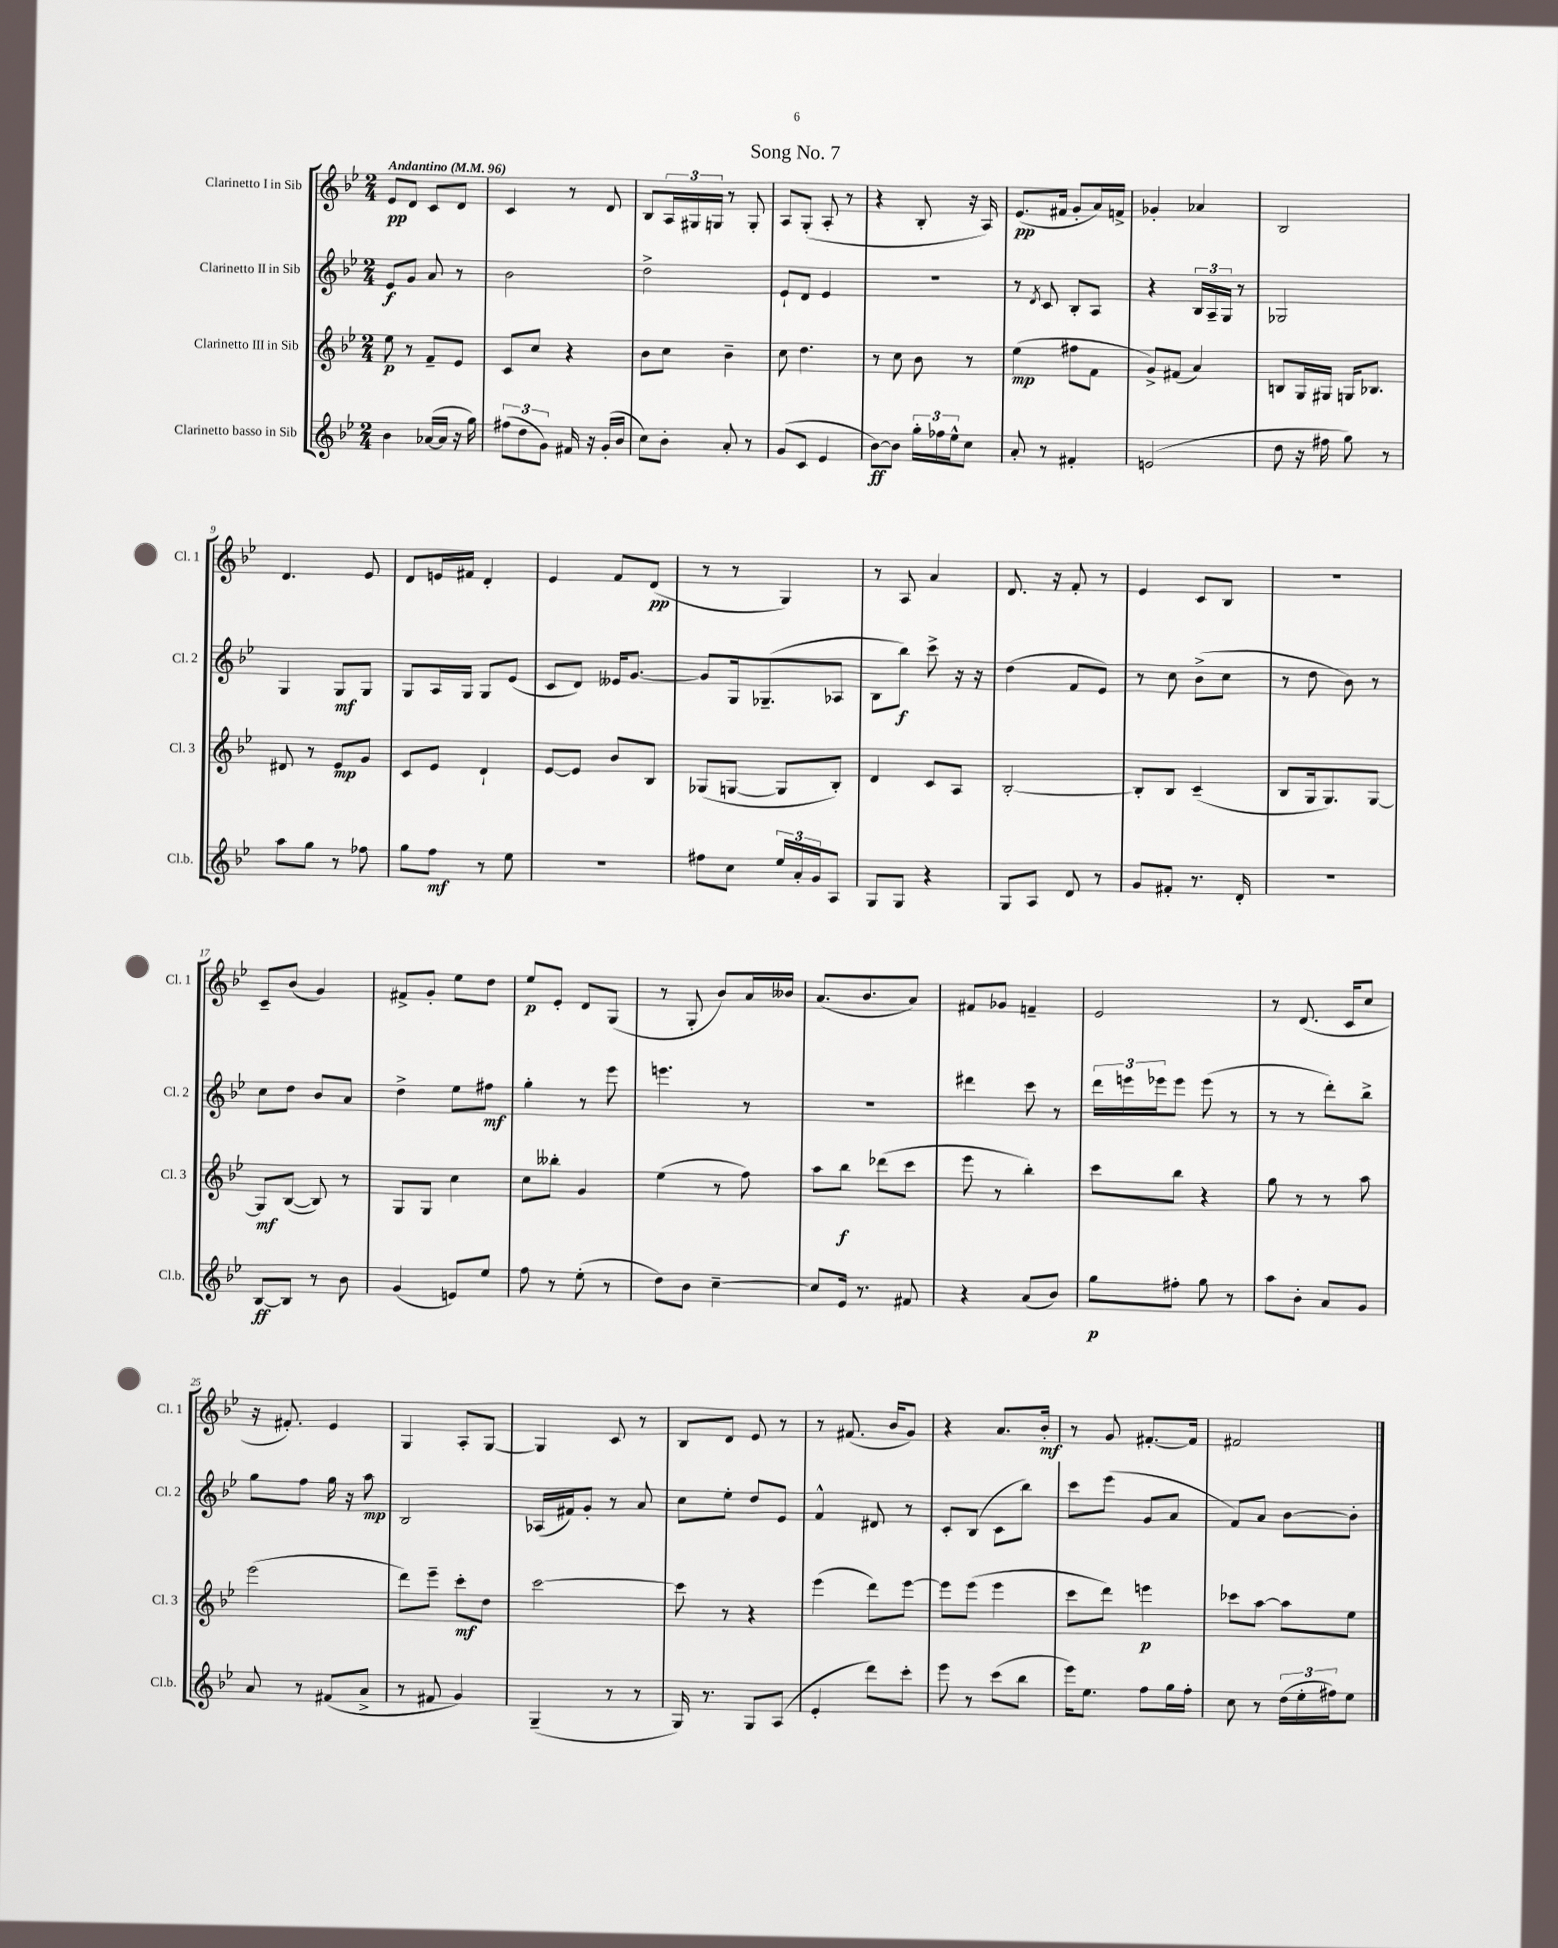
\header { title = "Song No. 7" }
<<
\new StaffGroup <<
\new Staff = "s0" \with { instrumentName = "Clarinetto I in Sib" shortInstrumentName = "Cl. 1" } {
    \clef treble \key bes \major \numericTimeSignature \time 2/4 \tempo "Andantino" 4 = 96
    ees'8\pp d'8 c'8 d'8 |
    c'4 r8 d'8 |
    bes8 \tuplet 3/2 { a16 gis16 g16 } r8 g8-. |
    a8 g8-.( a8-. r8 |
    r4 bes8-. r16 a16) |
    ees'8.\pp( fis'16 g'8-. a'16) f'16-> |
    ges'4-. aes'4 |
    bes2 |
    d'4. ees'8 |
    d'8 e'16 fis'16 d'4-. |
    ees'4 f'8 d'8\pp( |
    r8 r8 g4) |
    r8 a8 a'4 |
    d'8. r16 f'8-. r8 |
    ees'4 c'8 bes8 |
    R2 |
    c'8-- bes'8( g'4) |
    fis'8-> g'8-. ees''8 d''8 |
    ees''8\p ees'8-. d'8 g8( |
    r8 g8-. bes'8) a'16 beses'16 |
    a'8.( bes'8. a'8) |
    fis'8 ges'8 f'4-- |
    ees'2 |
    r8 d'8.( c'16 c''8 |
    r16 fis'8.-.) ees'4 |
    g4 a8-. g8~ |
    g4 c'8 r8 |
    bes8 d'8 ees'8 r8 |
    r8 fis'8.( bes'16 g'8) |
    r4 a'8. bes'16-.\mf |
    r8 g'8 fis'8.~-. fis'16 |
    fis'2 \bar "|." |
}
\new Staff = "s1" \with { instrumentName = "Clarinetto II in Sib" shortInstrumentName = "Cl. 2" } {
    \clef treble \key bes \major \numericTimeSignature \time 2/4
    ees'8\f g'8 a'8 r8 |
    bes'2 |
    d''2-> |
    ees'8-! d'8 ees'4 |
    r2 |
    r8 \acciaccatura { d'8 } c'8 bes8-. a8 |
    r4 \tuplet 3/2 { bes16 a16-- g16 } r8 |
    ges2 |
    g4 g8\mf g8 |
    g8 a16 g16 g8 ees'8( |
    c'8 d'8) eeses'16 g'8.~ |
    g'8 g16 ges8.--( aes8 |
    bes8 bes''8\f) c'''8-> r16 r16 |
    d''4( f'8 ees'8) |
    r8 c''8 bes'8->( c''8 |
    r8 d''8 bes'8) r8 |
    c''8 d''8 bes'8 a'8 |
    d''4-> ees''8 fis''8\mf |
    g''4-. r8 ees'''8 |
    e'''4. r8 |
    R2 |
    dis'''4 c'''8 r8 |
    \tuplet 3/2 { d'''16 e'''16 ees'''16 } ees'''8 ees'''8( r8 |
    r8 r8 d'''8-.) bes''8-> |
    g''8 f''8 g''16 r16 a''8\mp |
    bes2 |
    aes16( fis'16) g'8-. r8 a'8 |
    c''8 ees''8-. d''8 ees'8 |
    f'4-^ dis'8 r8 |
    c'8-. bes8( c'8 bes''8) |
    c'''8 ees'''8( g'8 a'8 |
    f'8) a'8 bes'8~ bes'8-. \bar "|." |
}
\new Staff = "s2" \with { instrumentName = "Clarinetto III in Sib" shortInstrumentName = "Cl. 3" } {
    \clef treble \key bes \major \numericTimeSignature \time 2/4
    ees''8\p r8 f'8-- ees'8 |
    c'8 c''8 r4 |
    bes'8 c''8 bes'4-- |
    c''8 d''4. |
    r8 c''8 bes'8 r8 |
    ees''4\mp( fis''8 f'8 |
    g'8->) fis'8( a'4) |
    b8 g16 gis16 g16 bes8. |
    dis'8 r8 ees'8\mp g'8 |
    c'8 ees'8 d'4-! |
    ees'8~ ees'8 bes'8 bes8 |
    ges8( g8~ g8 bes8-.) |
    d'4 c'8 a8 |
    bes2~-. |
    bes8-. bes8 c'4--( |
    bes8 g16 g8.) g8~ |
    g8\mf bes8~( bes8) r8 |
    g8 g8 c''4 |
    c''8 beses''8-. g'4 |
    ees''4( r8 f''8) |
    a''8 bes''8\f des'''8( c'''8 |
    ees'''8 r8 bes''4-.) |
    c'''8 bes''8 r4 |
    g''8 r8 r8 a''8 |
    ees'''2( |
    d'''8) ees'''8-- c'''8-.\mf d''8 |
    c'''2~ |
    c'''8 r8 r4 |
    ees'''4( d'''8) ees'''8~ |
    ees'''8 ees'''8( ees'''4 |
    c'''8 d'''8) e'''4\p |
    ces'''8 a''8~ a''8 ees''8 \bar "|." |
}
\new Staff = "s3" \with { instrumentName = "Clarinetto basso in Sib" shortInstrumentName = "Cl.b." } {
    \clef treble \key bes \major \numericTimeSignature \time 2/4
    bes'4 aes'16~( aes'16 r16 g''16) |
    \tuplet 3/2 { fis''8( d''8 g'8) } fis'16 r16 g'16-.( bes'16 |
    c''8) bes'8-. a'8-. r8 |
    g'8( c'8 ees'4 |
    bes'8~\ff) bes'8 \tuplet 3/2 { g''16-. fes''16 ees''16-^ } c''8 |
    a'8-. r8 fis'4-. |
    e'2( |
    d''8 r16 fis''16 g''8) r8 |
    a''8 g''8 r8 fes''8 |
    g''8 f''8\mf r8 ees''8 |
    r2 |
    fis''8 c''8 \tuplet 3/2 { ees''16 a'16-. g'16 } a8 |
    g8 g8 r4 |
    g8 a8 d'8 r8 |
    g'8 fis'8-. r8. d'16-. |
    r2 |
    bes8~\ff bes8 r8 bes'8 |
    g'4( e'8) ees''8 |
    f''8 r8 ees''8-.( r8 |
    d''8) bes'8 c''4~-- |
    c''8 ees'16 r8. fis'8 |
    r4 a'8( bes'8) |
    g''8\p fis''8-. g''8 r8 |
    a''8 bes'8-. a'8 g'8 |
    a'8 r8 fis'8( a'8-> |
    r8 fis'8 g'4) |
    g4--( r8 r8 |
    g16) r8. g8 a8( |
    ees'4-. d'''8) c'''8-. |
    ees'''8 r8 c'''8( bes''8 |
    ees'''16) ees''8. f''8 g''16 f''16-. |
    c''8 r8 \tuplet 3/2 { d''16( ees''16-. fis''16) } ees''8 \bar "|." |
}
>>
>>
